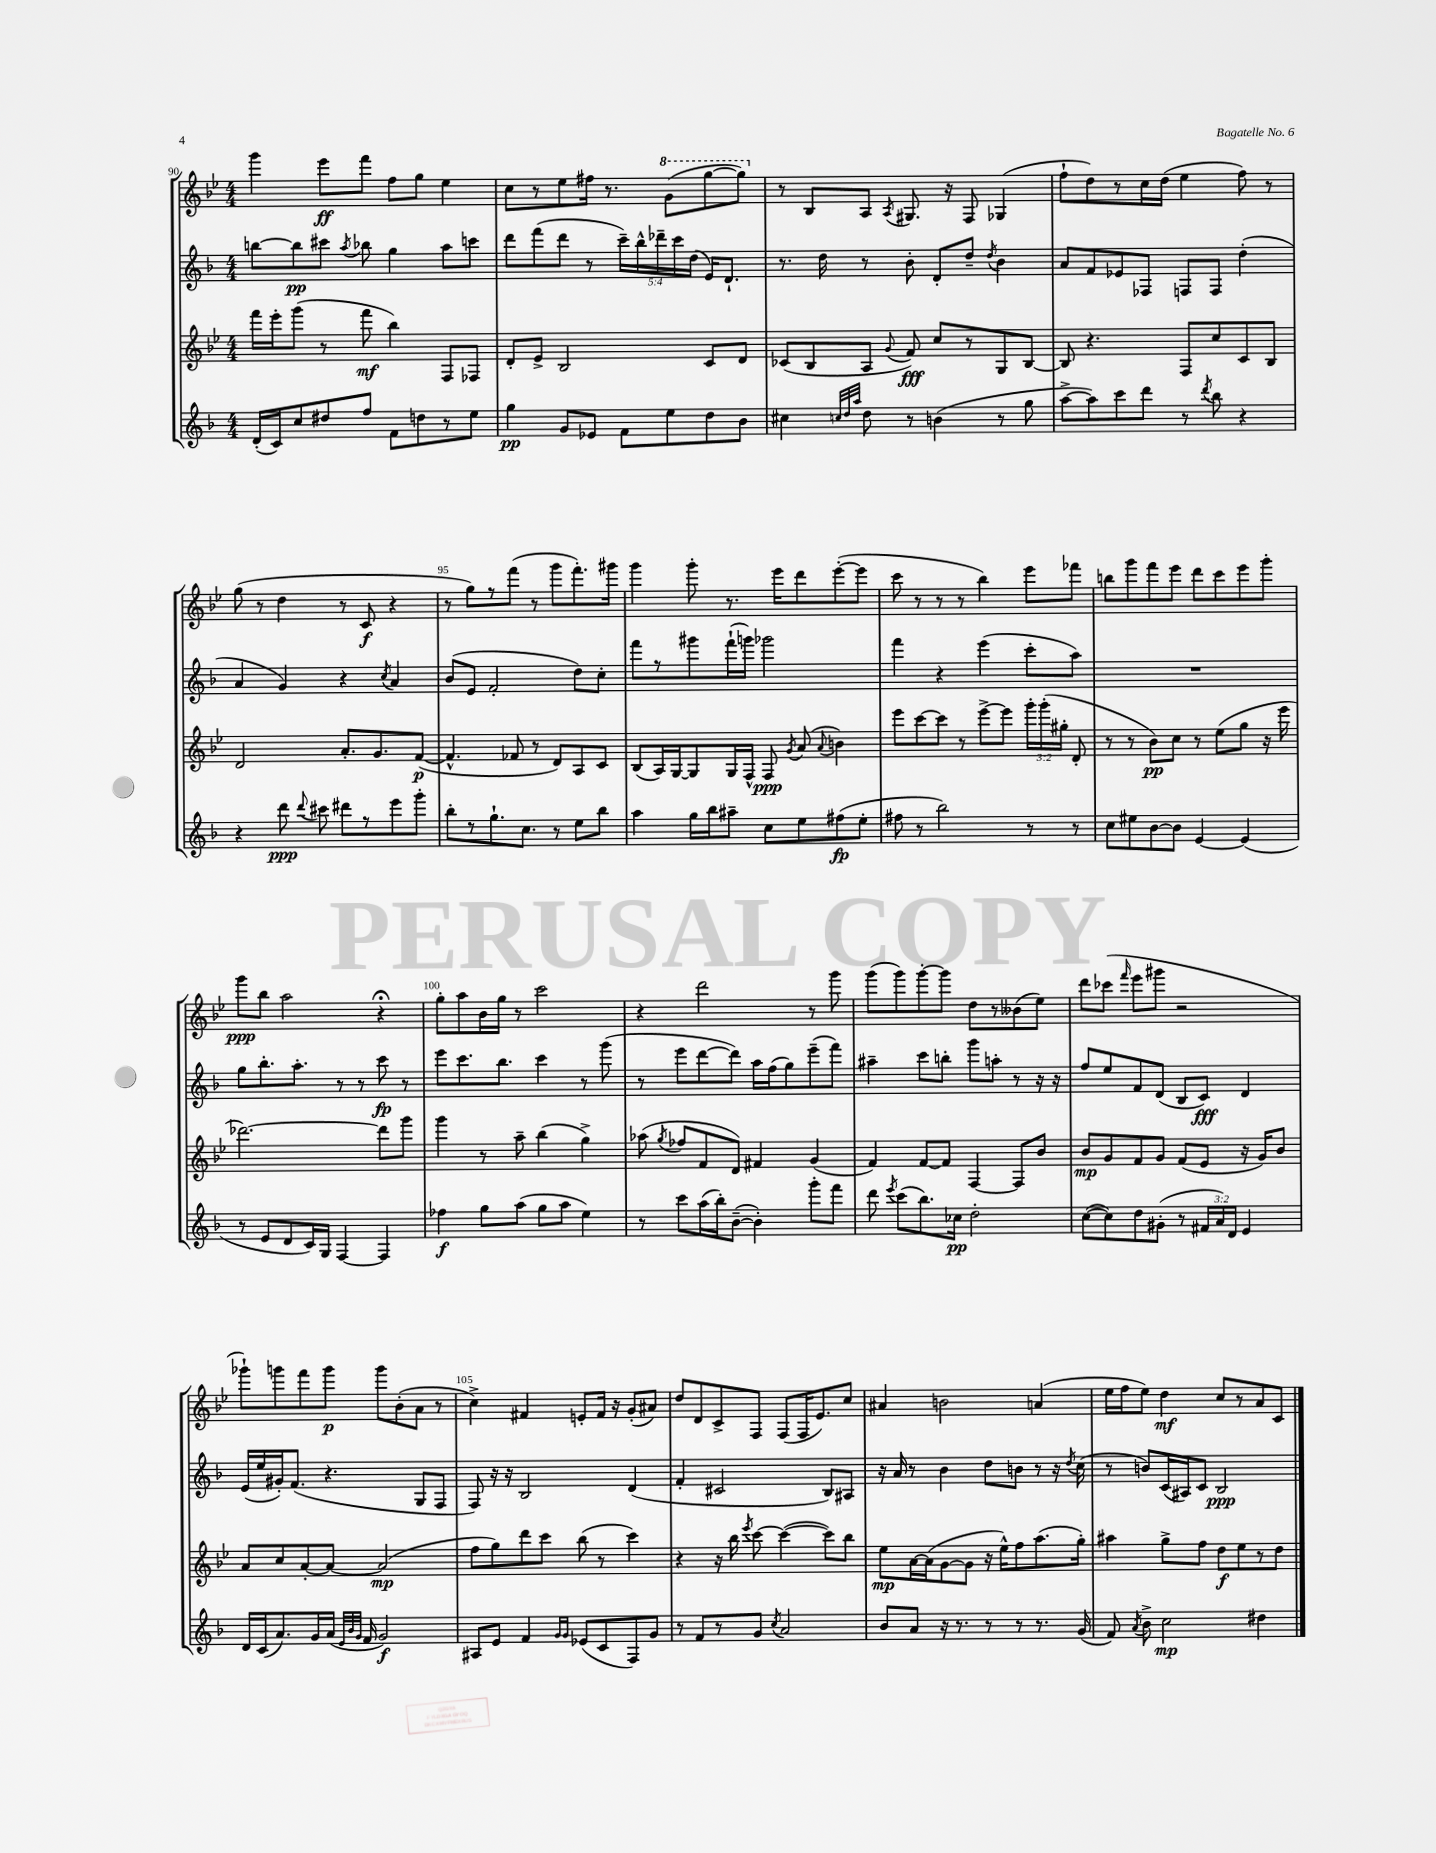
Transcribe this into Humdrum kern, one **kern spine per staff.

**kern	**kern	**kern	**kern
*staff4	*staff3	*staff2	*staff1
*clefG2	*clefG2	*clefG2	*clefG2
*k[b-]	*k[b-e-]	*k[b-]	*k[b-e-]
*M4/4	*M4/4	*M4/4	*M4/4
(16d'/LL	16fff\LL	[8bb\L	4ggg\
16c/J)	16eee-'\J	.	.
8cc/	(8ggg\J	8bb\]	.
8dd#/	8r	8ccc#\J	8eee-\L
.	.	8qaa/	.
8ff/J	8fff\	8bb-\	8fff\J
8f\L	4bb-\)	4gg\	8ff\L
8dd\	.	.	8gg\J
8r	8F/L	8aa\L	4ee-\
8ee\J	8F-/J	8ccc\J	.
=	=	=	=
4gg\	8d'/L	8ddd\L	8cc\L
.	8e-^/J	(8fff\	8r
8g/L	2B-/	8ddd\J	8ee-\
8e-/J	.	8r	16ff#\Jk
.	.	.	8.r
8f\L	.	20ccc~\LL)	.
.	.	20bb-^^\	.
.	.	20ddd-~\	.
8ee\	.	.	(8gg\L
.	.	20ccc\	.
.	.	(20dd\JJ	.
8dd\	8c/L	16e/LK)	[8ggg\
.	.	8.d`/J	.
8b-\J	8d/J	.	8ggg\]J)
=	=	=	=
4cc#\	(8c-/L	8.r	8r
.	8B-/	.	8B-/L
.	.	16dd\	.
32qqcc/LLL	.	.	.
32qqdd/	.	.	.
32qqaa/JJJ	.	.	.
8dd\	8A/J	8r	8A/J
.	8qqg/	.	8qA/
8r	8f/)	8b-'\	8.G#/
(4b\	8cc/L	8d'/L	.
.	.	.	16r
.	8r	8dd~/J	8F/
.	.	8qdd/	.
8r	8G/	4b-\	(4G-/
8gg\	[8B-/J	.	.
=	=	=	=
[8aa^\L	8B-/]	8a/L	8ff`\L
8aa\])	4.r	8f/	8dd\)
8ccc\	.	8e-/	8r
8ddd\J	.	8F-/J	16cc\L
.	.	.	(16dd\JJ
8r	8F/L	8F/L	4ee-\
8qddd/	.	.	.
8bb-\	8cc/	8F/J	.
4r	8c/	(4dd'\	8ff\)
.	8B-/J	.	8r
=	=	=	=
4r	2d/	4a/	(8gg\
.	.	.	8r
8ddd\	.	4g/)	4dd\
8qqddd/	.	.	.
8ccc#\	.	.	.
8ddd#\L	8.a'/L	4r	8r
8r	.	.	8c/
.	8.g/	.	.
.	.	8qcc/	.
8eee\	.	4a/	4r
8ggg'\J	([8f/J	.	.
=	=	=	=
8bb-'\L	4.f^^/]	(8b-/L	8r
8r	.	8e/J	8gg\L)
8.gg`\	.	2f'/	8r
.	8f-/	.	(8fff\J
8.cc\J	.	.	.
.	8r	.	8r
8r	8d/L)	.	8ggg\L
8ee\L	8A/	8dd\L)	8.fff'\)
8bb-\J	8c/J	8cc'\J	.
.	.	.	16ggg#\Jk
=	=	=	=
4aa\	(8B-/L	8fff\L	4ggg\
.	16A/L)	8r	.
.	[16G/J	.	.
16gg\LL	8G/]	8ggg#\	8ggg'\
16bb-\J	.	.	.
8aa#~\J	16G/L	(16fff`\L	8.r
.	16F^^/JJ	16ggg\JJ)	.
8cc\L	8F/	2ggg-\	.
.	.	.	16eee-\LK
.	8qg/	.	.
8ee\	(8a/	.	8ddd\
.	8qqa/	.	.
(8ff#\	4b\)	.	([8eee-'\
8ee'\J	.	.	8eee-\]J
=	=	=	=
8ff#\	8eee-\L	4fff\	8ccc\
8r	[8ccc\	.	8r
2bb-\)	8ccc\]J	4r	8r
.	8r	.	8r
.	[8eee-^\L	(4eee\	4bb-\)
.	8eee-\]J	.	.
8r	24ggg'\LL	8ccc'\L	8eee-\L
.	(24ggg'\	.	.
.	24gg#'\JJ	.	.
8r	8d'/	8aa\J)	8fff-\J
=	=	=	=
8cc\L	8r	1r	8bb\L
8ee#\	8r	.	8ggg\
[8b-\	8b-\L)	.	8fff\
8b-\]J	8cc\J	.	8eee-\J
[4e/	8r	.	8ddd\L
.	(8ee-\L	.	8ccc\
(4e/]	8gg\J	.	8eee-\
.	16r	.	8ggg'\J
.	16eee-\	.	.
=	=	=	=
8r	[2.ddd-\)	8gg\L	8ggg\L
8e/L	.	8.bb-'\	8bb-\J
8d/	.	.	2aa\
.	.	8.aa'\J	.
16c/L)	.	.	.
16G/JJ	.	.	.
[4F/	.	8r	.
.	.	8r	.
4F/]	8ddd-\]L	8ccc\	4r;
.	8ggg\J	8r	.
=	=	=	=
4ff-\	4ggg\	8eee\L	8gg'\L
.	.	8.ccc\	8aa\
8gg\L	8r	.	16b-\L
.	.	8.bb-\J	16gg\JJ
(8aa\J	8aa~\	.	8r
8gg\L	(4bb-\	4ccc\	2ccc\
8aa\J	.	.	.
4ee\)	4gg^\)	8r	.
.	.	(8ggg\	.
=	=	=	=
8r	(8aa-\	8r	4r
.	8qgg/	.	.
8ccc\L	8ff-/L	8eee\L	.
(16aa\L	8f/	[8ddd\	2ddd\
16bb-'\J)	.	.	.
([8b-~\J	8d/J)	8ddd\]J)	.
4b-'\])	4f#/	16aa\LL	.
.	.	(16ff\J	.
.	.	8gg\)	.
8ggg'\L	(4g/	(8eee~\	8r
8fff\J	.	8fff\J)	8ggg\
=	=	=	=
8ddd\	4f/)	4aa#~\	(8ggg\L
8qeee/	.	.	.
(8ccc\L	.	.	8ggg\)
8.bb-\)	[8f/L	8ccc\L	[8ggg'\
.	8f/]J	8bb'\J	8ggg\]J
16cc-\Jk	.	.	.
2dd'\	[4F/	8ggg\L	8dd\L
.	.	8aa'\J	8r
.	8F/]L	8r	(8b--\
.	8b-/J	16r	8ee-\J)
.	.	16r	.
=	=	=	=
([8cc\L	8b-/L	8ff/L	8ddd\L
8cc\])	8g/	8ee/	(8ccc-\J
.	.	.	16qqfff/
8dd\	8f/	8f/	8eee-\L
(8g#'\J	8g/J	(8d/J	8ggg#\J
8r	(8f/L	8B-/L	2r
24f#/LL	8e-/J	8c/J)	.
24a/)	.	.	.
24d/JJ	.	.	.
4e/	16r	4d/	.
.	16g/LK)	.	.
.	8b-/J	.	.
=	=	=	=
16d/LL	8a/L	(16e/LL	8ggg-`\L)
(16c/J	.	16ee/	.
8.a/)	8cc/	16g#'/J)	8ggg\
.	.	(8.f/J	.
.	[8a'/	.	8fff\
16g/L	.	.	.
(16a/JJ	8a/_J	4.r	8ggg\J
32qqe/LLL	.	.	.
32qqb-/	.	.	.
32qqg/JJJ	.	.	.
16f/	.	.	.
2g/)	(2a/]	.	8ggg\L
.	.	.	(8b-'\
.	.	8G/L	8a\J
.	.	8F/J	8r
=	=	=	=
8A#/L	8ff\L	8F/)	4cc^\)
8e/J	8gg\)	16r	.
.	.	16r	.
4f/	8ddd\	2B-/	4f#/
.	8ccc\J	.	.
16qqg/LL	.	.	.
16qqg/JJ	.	.	.
(8e-/L	(8bb-\	.	8e'/L
8c/	8r	.	16f#/Jk
.	.	.	16r
8F/)	4ccc\)	(4d/	(8g'/L
8g/J	.	.	8a#/J)
=	=	=	=
8r	4r	4f'/	8dd/L
8f/L	.	.	8d/
8r	16r	2c#/	8c^/
.	16bb-\	.	.
.	8qeee-/	.	.
8g/J	[8ccc\	.	8F/J
8qcc/	.	.	.
2a/	(4ccc\_	.	(8F/L
.	.	.	16F/K
.	.	.	8.e-/)
.	8ccc\]L)	8B-/L)	.
.	8bb-\J	8A#/J	8cc/J
=	=	=	=
8b-/L	8ee-\L	16r	4a#/
.	.	16a/	.
8a/J	[16a\L	8r	.
.	(16a\]J	.	.
16r	[8g\	4b-\	2b\
8.r	.	.	.
.	8g\]J	.	.
8r	16r	8dd\L	.
.	16ee-^^\LK)	.	.
8r	8ff\	8b\J	.
8.r	(8.aa\	8r	(4a/
.	.	16r	.
.	.	8qdd/	.
(16g/	16gg'\Jk)	(16cc\	.
=	=	=	=
8f/)	4aa#\	8r	16ee-\LL
.	.	.	16ff\J
8qa/	.	.	.
8b-^\	.	8b/L)	8ee-\J)
2cc\	8gg^\L	(16c/L	4dd\
.	.	16A#/J)	.
.	8ff\J	8c/J	.
.	8dd\L	2B-/	8cc/L
.	8ee-\	.	8r
4dd#\	8r	.	8a/
.	8dd\J	.	8c/J
==	==	==	==
*-	*-	*-	*-
